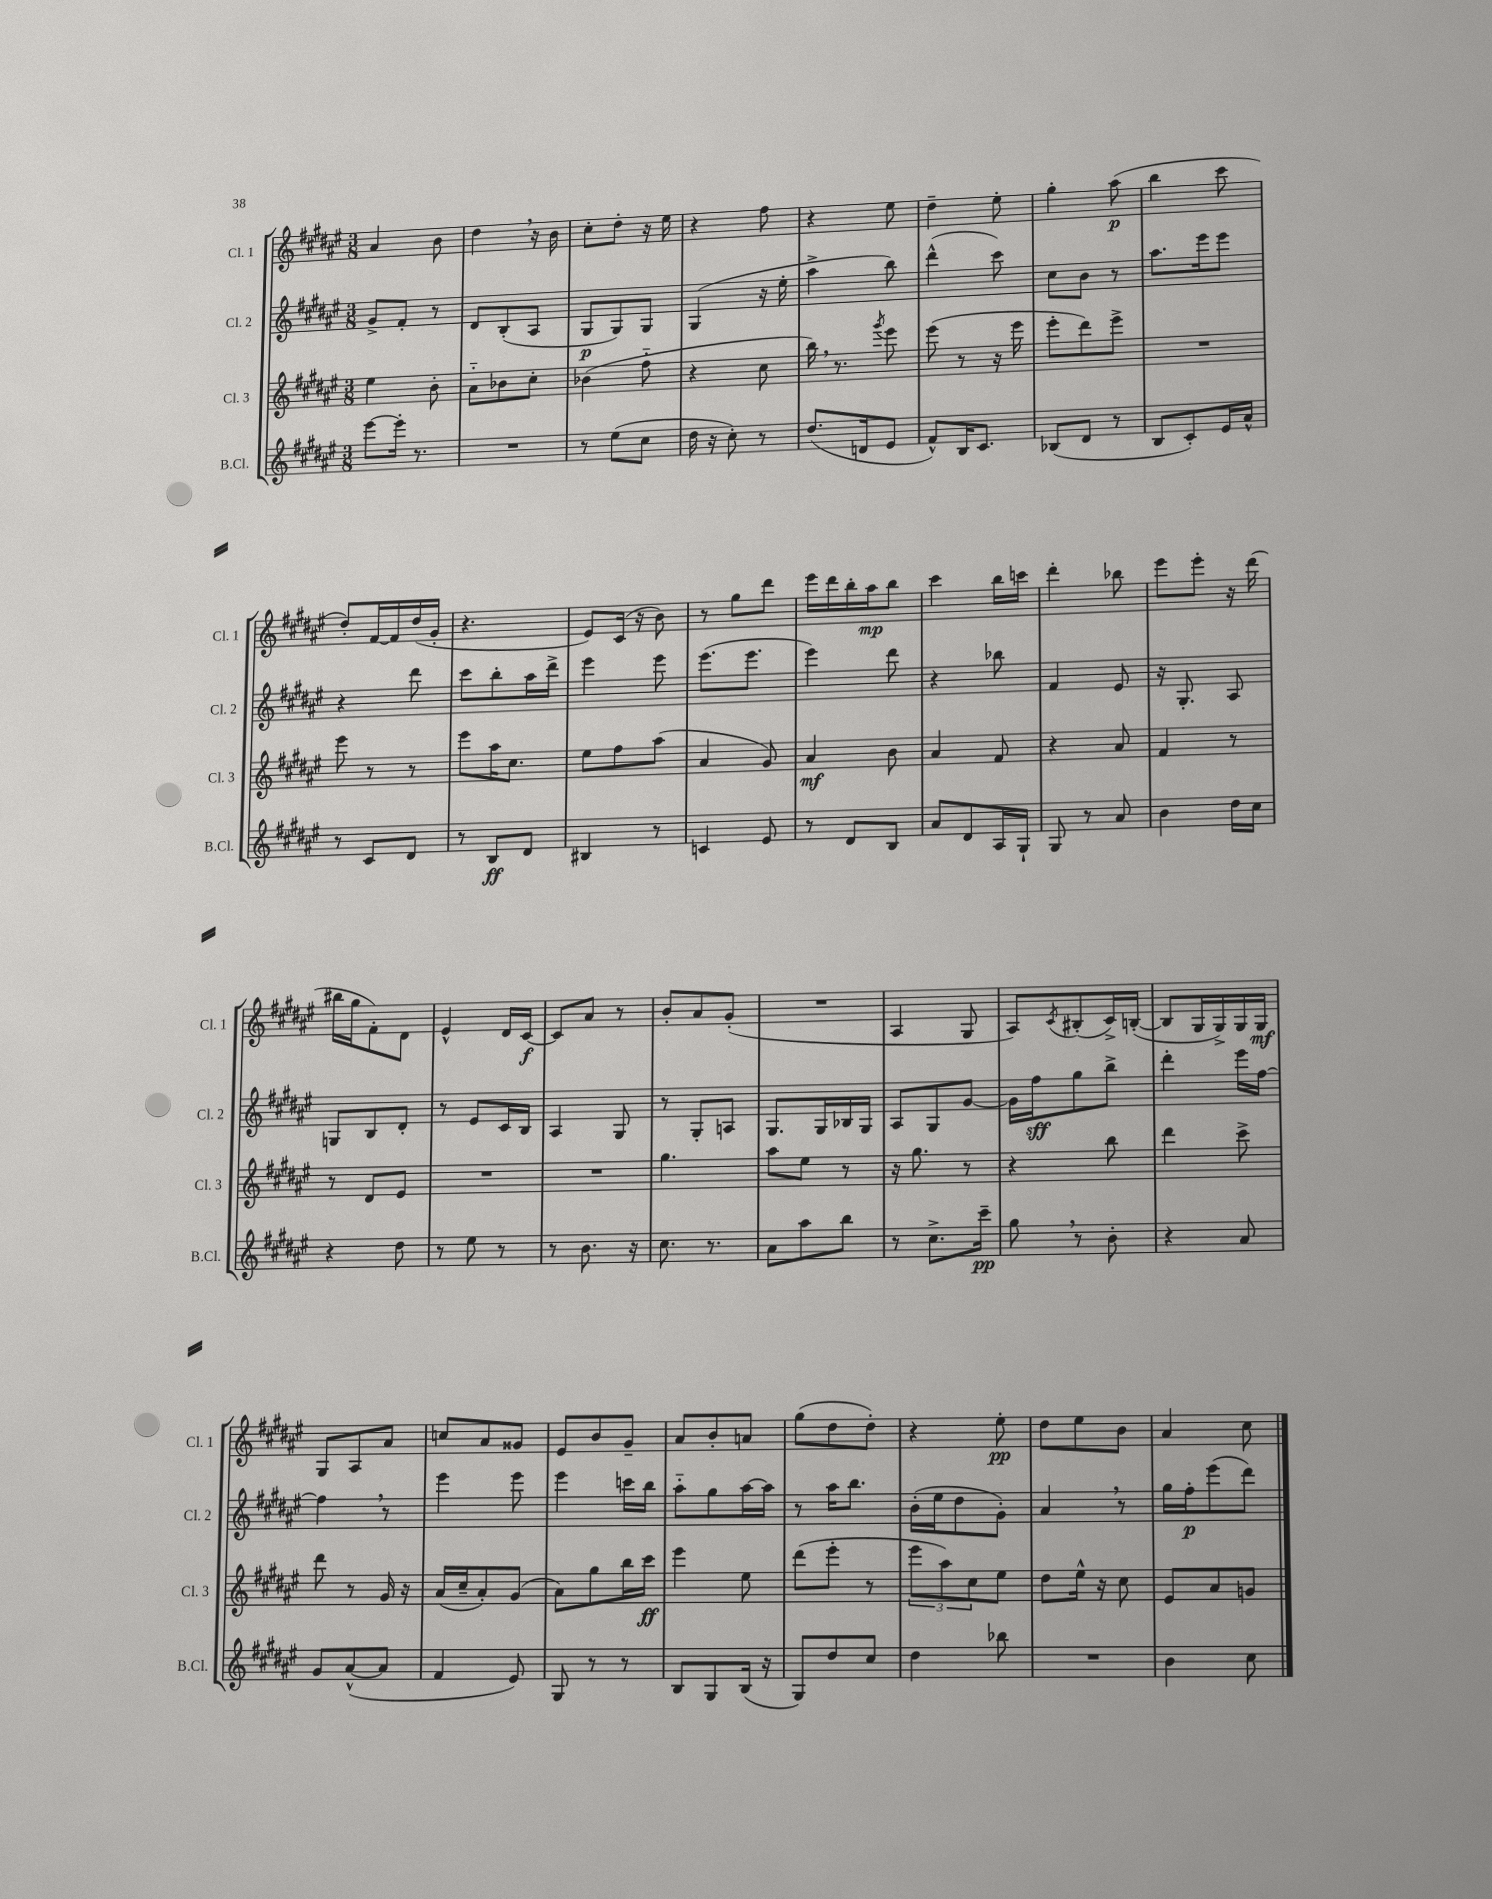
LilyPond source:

<<
\new StaffGroup <<
\new Staff = "s0" \with { instrumentName = "Cl. 1" shortInstrumentName = "Cl. 1" } {
    \clef treble \key fis \major \numericTimeSignature \time 3/8
    ais'4 b'8 |
    dis''4 \breathe r16 b'16 |
    cis''8-. dis''8-. r16 eis''16 |
    r4 fis''8 |
    r4 eis''8 |
    dis''4-- eis''8-. |
    gis''4-. ais''8\p( |
    b''4 cis'''8 |
    dis''8-.) fis'16~ fis'16 dis''16( gis'16-. |
    r4. |
    eis'8) cis'16( r16 b'8) |
    r8 gis''8 dis'''8 |
    eis'''16 dis'''16 b''16-. ais''16\mp b''8 |
    cis'''4 b''16 c'''16 |
    dis'''4-. bes''8 |
    eis'''8 eis'''8-. r16 dis'''16( |
    bis''16 gis''16 fis'8-.) dis'8 |
    eis'4-^ dis'16 cis'16~\f |
    cis'8 ais'8 r8 |
    b'8-. ais'8 gis'8-.( |
    R4. |
    ais4 gis8 |
    ais8) \acciaccatura { cis'8 } bis8-.( cis'16->) b16~-.( |
    b8 gis16 gis16->) gis16 gis16\mf |
    gis8 ais8 ais'8 |
    c''8 ais'8 gisis'8 |
    eis'8 b'8 gis'8-- |
    ais'8 b'8-. a'8 |
    gis''8( dis''8 dis''8-.) |
    r4 eis''8-.\pp |
    dis''8 eis''8 b'8 |
    ais'4 cis''8 \bar "|." |
}
\new Staff = "s1" \with { instrumentName = "Cl. 2" shortInstrumentName = "Cl. 2" } {
    \clef treble \key fis \major \numericTimeSignature \time 3/8
    gis'8-> fis'8-. r8 |
    dis'8 b8-.( ais8 |
    gis8\p gis8) gis8 |
    gis4( r16 eis''16-. |
    ais''4-> b''8) |
    dis'''4-^( cis'''8) |
    cis''8 b'8 r8 |
    ais''8. eis'''16 eis'''8 |
    r4 dis'''8 |
    cis'''8 b''8-. ais''16 dis'''16-> |
    eis'''4 eis'''8 |
    eis'''8.( eis'''8. |
    eis'''4) dis'''8 |
    r4 bes''8 |
    fis'4 eis'8 |
    r16 gis8.-. ais8 |
    g8 b8 dis'8-. |
    r8 eis'8 cis'16 b16 |
    ais4 gis8 |
    r8 gis8-. a8 |
    gis8. gis16 bes16 gis16 |
    ais8 gis8 gis'8~ |
    gis'16 fis''16\sff gis''8 b''8-> |
    dis'''4-. eis'''16 fis''16~ |
    fis''4 \breathe r8 |
    eis'''4 eis'''8 |
    eis'''4 c'''16 b''16 |
    ais''8-_ gis''8 ais''16~ ais''16 |
    r8 ais''16 b''8. |
    b'16-.( eis''16 dis''8 gis'8-.) |
    ais'4 \breathe r8 |
    gis''16 fis''16-.\p eis'''8( dis'''8) \bar "|." |
}
\new Staff = "s2" \with { instrumentName = "Cl. 3" shortInstrumentName = "Cl. 3" } {
    \clef treble \key fis \major \numericTimeSignature \time 3/8
    eis''4 b'8-. |
    ais'8-_ bes'8 cis''8-. |
    bes'4( fis''8-_ |
    r4 cis''8 |
    b''16) \breathe r8. \acciaccatura { gis'''8 } eis'''8 |
    eis'''8( r8 r16 eis'''16 |
    eis'''8-. dis'''8) eis'''8-> |
    R4. |
    eis'''8 r8 r8 |
    eis'''8 ais''16 cis''8. |
    eis''8 fis''8 ais''8( |
    ais'4 gis'8) |
    ais'4\mf b'8 |
    ais'4 fis'8 |
    r4 ais'8 |
    fis'4 r8 |
    r8 dis'8 eis'8 |
    R4. |
    R4. |
    gis''4. |
    ais''8 eis''8 r8 |
    r16 gis''8. r8 |
    r4 b''8 |
    dis'''4 cis'''8-> |
    dis'''8 r8 gis'16 r16 |
    ais'16( cis''16-- ais'8-.) gis'8( |
    ais'8) gis''8 b''16 cis'''16\ff |
    eis'''4 eis''8 |
    dis'''8( eis'''8-. r8 |
    \tuplet 3/2 { eis'''8 ais''8) cis''8 } eis''8 |
    dis''8 eis''16-^ r16 cis''8 |
    eis'8 ais'8 g'8 \bar "|." |
}
\new Staff = "s3" \with { instrumentName = "B.Cl." shortInstrumentName = "B.Cl." } {
    \clef treble \key fis \major \numericTimeSignature \time 3/8
    eis'''8~ eis'''16-. r8. |
    R4. |
    r8 eis''8( cis''8 |
    dis''16 r16 cis''8-.) r8 |
    dis''8.( d'16 eis'8 |
    fis'8-^) b16 cis'8. |
    bes8( dis'8 r8 |
    b8 cis'8-.) eis'16 ais'16-^ |
    r8 cis'8 dis'8 |
    r8 b8\ff dis'8 |
    bis4 r8 |
    c'4 eis'8 |
    r8 dis'8 b8 |
    ais'8 dis'8 ais16 gis16-! |
    gis8 r8 ais'8 |
    b'4 dis''16 cis''16 |
    r4 dis''8 |
    r8 eis''8 r8 |
    r8 b'8. r16 |
    cis''8. r8. |
    ais'8 ais''8 b''8 |
    r8 cis''8.-> cis'''16--\pp |
    gis''8 \breathe r8 b'8-. |
    r4 ais'8 |
    gis'8 ais'8~-^( ais'8 |
    fis'4 eis'8) |
    gis8 r8 r8 |
    b8 gis8 b16( r16 |
    gis8) dis''8 cis''8 |
    dis''4 bes''8 |
    R4. |
    b'4 cis''8 \bar "|." |
}
>>
>>
\layout { \context { \Score \remove "Bar_number_engraver" } }
